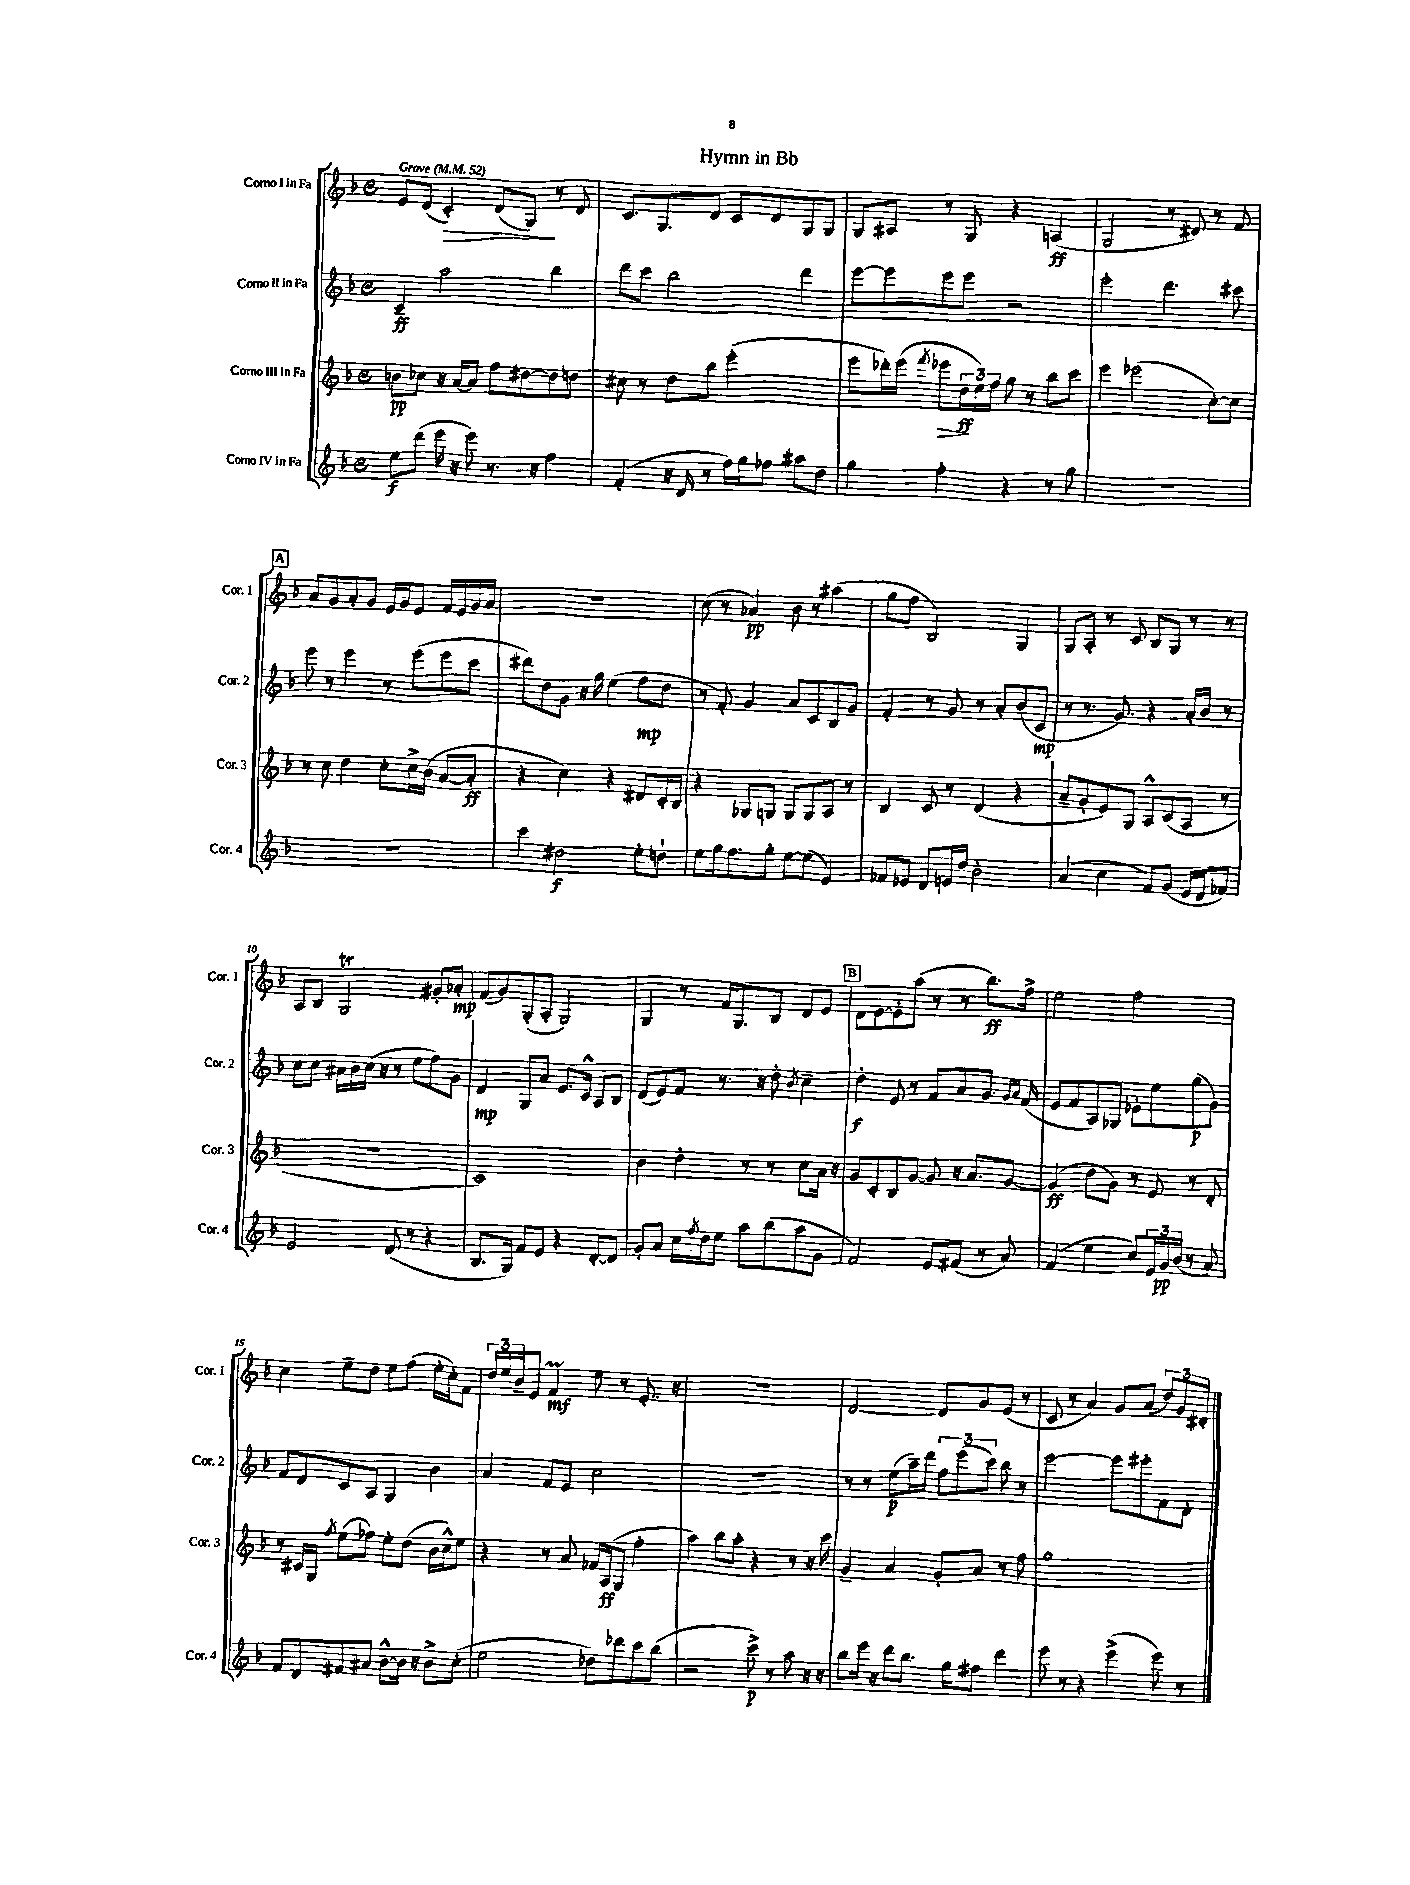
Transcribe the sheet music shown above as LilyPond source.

\header { title = "Hymn in Bb" }
<<
\new StaffGroup <<
\new Staff = "s0" \with { instrumentName = "Corno I in Fa" shortInstrumentName = "Cor. 1" } {
    \clef treble \key f \major \defaultTimeSignature \time 4/4 \tempo "Grave" 4 = 52
    e'8 d'8( c'4-.\>) d'8( g8\!) r8 d'8 |
    c'8. g8. d'8 c'8 d'8 g8 g8 |
    g8 ais8 r8 g8 r4 a4\ff( |
    g2 r8 dis'8) r8 f'8 |
    \mark \markup { \box "A" } a'8 g'8 a'8-. g'8 e'16 g'16 e'8 f'16 e'16 g'16 a'16 |
    R1 |
    c''8( r8 aes'4\pp) bes'8 r8 ais''4( |
    g''8 f''8 bes2) g4 |
    g8 a8-. r8 c'8 bes8 g8 r8 r8 |
    a8 bes8 g2\trill gis'8-. aes'8-.\mp |
    f'8( g'8) g8-.( a8-. g2) |
    g4 r8 f'16 g8. bes8 d'8 e'8 |
    \mark \markup { \box "B" } d'8 e'8~ e'8-. a''8( r8 r8 bes''8.\ff) f''16-> |
    e''2 f''2 |
    c''4 e''8-- d''8 e''8 f''8( e''16-. c''16-.) f'8 |
    \tuplet 3/2 { d''16 e''16 bes'16-- } e'8 f'4\prall\mf e''8 r8 e'8.-. r16 |
    R1 |
    d'2~ d'8 g'8 e'8( r8 |
    c'8 r8 a'4) g'8 a'8( \tuplet 3/2 { d''8) g'8 dis'8-. } \bar "|." |
}
\new Staff = "s1" \with { instrumentName = "Corno II in Fa" shortInstrumentName = "Cor. 2" } {
    \clef treble \key f \major \defaultTimeSignature \time 4/4
    c'4--\ff a''2 bes''4 |
    d'''8 c'''8 bes''2 d'''4 |
    e'''8~ e'''8 e'''8 e'''8 r2 |
    e'''2-. d'''4. cis'''8 |
    \mark \markup { \box "A" } e'''8 r8 e'''4 r8 e'''8( e'''8 c'''8 |
    dis'''8) d''8 g'8 r16 g''16 e''4( f''8\mp d''8 |
    r8 f'8-.) g'4 a'8 c'8 bes8 g'8 |
    f'4-. r8 g'8 r8 a'8-. bes'8( c'8\mp |
    r8 r8. g'8.) r4 a'16-. bes'16 r8 |
    c''8 c''8 ais'16 bes'16 c''16( r16 r8 e''8 f''8) g'8 |
    d'4\mp g8 a'8 e'8. c'16-^ a8 bes8 |
    d'8( e'8) f'8 r8. r16 d''8-. \acciaccatura { bes'8 } c''4-- |
    \mark \markup { \box "B" } d''4-.\f e'8 r8 f'8 a'8 g'8. \grace { g'16 a'16 } f'16( |
    e'8 f'8 a8) ges8 ees'8-. e''8 g''8\p( g'8) |
    f'8 d'8 c'8 a8 g4 bes'4 |
    a'4 f'8 e'8 c''2 |
    R1 |
    r8 r8 e''8\p( a''16--) d'''16 \tuplet 3/2 { f''8 e'''8( c'''8) } bes''8 r8 |
    e'''2~ e'''8 eis'''8-. f'8 d'8-. \bar "|." |
}
\new Staff = "s2" \with { instrumentName = "Corno III in Fa" shortInstrumentName = "Cor. 3" } {
    \clef treble \key f \major \defaultTimeSignature \time 4/4
    b'8\pp ces''8 r16 a'16~ a'8 f''8 dis''8~ dis''8 d''8 |
    cis''8 r8 d''8 bes''8 e'''2-.( |
    e'''8 des'''16-.) e'''16( \acciaccatura { f'''8 } ees'''8\> \tuplet 3/2 { d''16\ff\! e''16) f''16 } g''8 r8 bes''8 c'''8 |
    e'''4 ees'''2( c''8~-.) c''8 |
    \mark \markup { \box "A" } r8 c''8 d''4 c''8-. c''16-> bes'16( a'8~ a'8-.\ff |
    r4 c''4) r4 dis'8 c'16-. bes16 |
    r4 ges8 g8 g8 g8 a8 r8 |
    bes4 c'8 r8 d'4( r4 |
    a'8-- g'8-. e'8) g8 a8-^ c'8( a8 r8 |
    R1 |
    c'1) |
    bes'4 d''4-. r8 r8 c''8 a'16 r16 |
    \mark \markup { \box "B" } g'8 c'8-. bes8 g'8~ g'8 r16 a'8. g'8~ |
    g'4\ff( d''8 g'8) r8 e'8 r8 d'8-. |
    r8 cis'16 g16 \acciaccatura { f''8 } e''8( fes''8) e''8-. d''8( bes'16 c''16-^) e''8 |
    r4 r8 a'8 fes'16 a16\ff( g8 f''4-. |
    a''4) bes''8 a''8-. r4 r8 r16 c'''16 |
    g'4-- a'4 g'8-. a'8 r8 f''8 |
    g''1 \bar "|." |
}
\new Staff = "s3" \with { instrumentName = "Corno IV in Fa" shortInstrumentName = "Cor. 4" } {
    \clef treble \key f \major \defaultTimeSignature \time 4/4
    e''8\f d'''8( e'''16 r16 e'''8) r8. r16 f''4 |
    f'4-.( r16 d'16 r8 f''16) g''16 fes''8 ais''8 d''8 |
    g''4 f''4-. r4 r8 g''8 |
    R1 |
    \mark \markup { \box "A" } R1 |
    c'''4 dis''2\f e''8-. d''8-! |
    e''8 g''16 f''8. g''8-. e''8~ e''8( e'4) |
    fes'8 ees'8 d'8 e'16 d''16 bes'2-. |
    a'4( c''4 f'8) g'8( e'16 d'16 fes'8) |
    e'2 d'8( r8 r4 |
    bes8. g16) f'8 e'8 r4 d'8~-. d'8 |
    g'8-. a'8 c''16 \acciaccatura { f''8 } d''16 e''8 a''8 bes''8( a''8 g'8 |
    \mark \markup { \box "B" } f'2) e'8 fis'8( r8 a'8) |
    f'4( e''4 c''8) \tuplet 3/2 { e'16 g'16\pp bes'16( } r8 a'8) |
    f'8 d'8 fis'8 ais'8 bes'8~-^ bes'16 r16 bes'8-> c''8-.( |
    e''2 des''8) des'''8 c'''8 bes''8( |
    r2 c'''8->\p) r8 a''8 r16 r16 |
    bes''8 e'''16 r16 d'''8 bes''8. g''16 fis''8 d'''4 |
    e'''8 r8 r4 e'''4->( e'''8) r8 \bar "|." |
}
>>
>>
